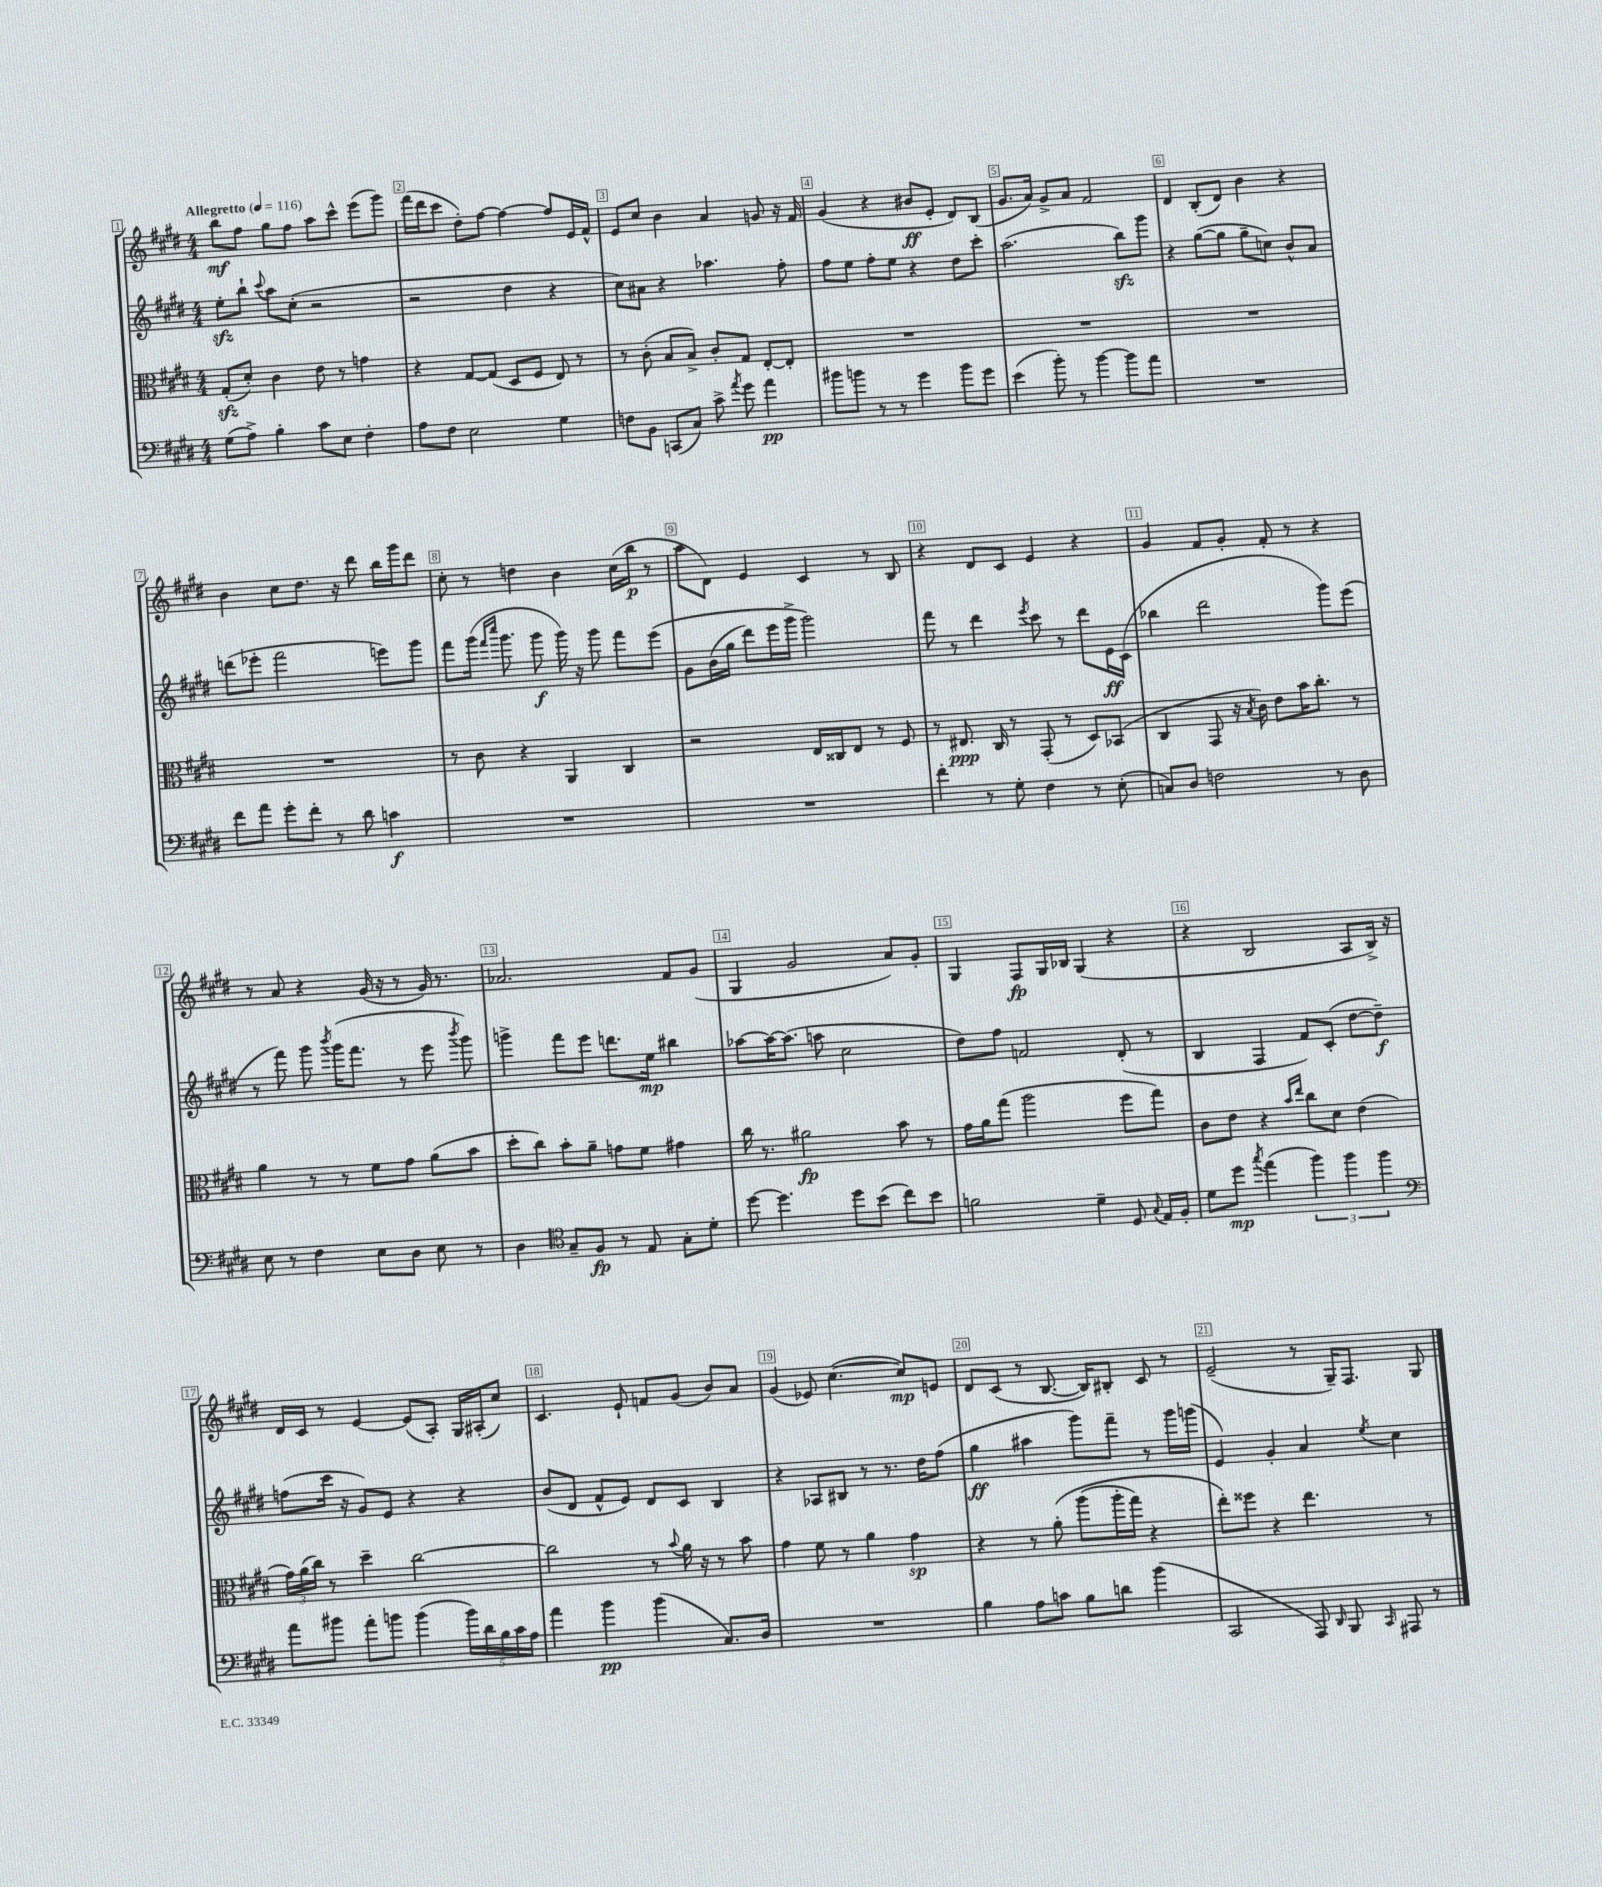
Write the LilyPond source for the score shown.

<<
\new StaffGroup <<
\new Staff = "s0" {
    \clef treble \key e \major \numericTimeSignature \time 4/4 \tempo "Allegretto" 4 = 116
    \autoBeamOff b''8[\mf fis''8] gis''8[ fis''8] a''8[ cis'''8]-^ e'''8[( gis'''8]) |
    fis'''16[( dis'''16 cis'''8] dis''8[-.) fis''8]~ fis''4~ fis''8[ e'16 fis'16]-^ |
    e'8[ cis''8] b'4 a'4 g'8 r16 fis'16 |
    gis'4( r4 bis'8[\ff e'8]-. dis'8[) b8]( |
    gis'8.[ a'16]) gis'8[-> a'8] fis'2 |
    dis'4 b8[-.( dis'8]) b'4 r4 |
    b'4 cis''8[ dis''8.] r16 dis'''8 b''16[ gis'''16 dis'''8] |
    cis''8-. r8 d''4 b'4 cis''16[( b''16]\p r8 |
    a''8[ dis'8]) e'4 cis'4 r8 b8 |
    r4 dis'8[ cis'8] e'4 r4 |
    gis'4 fis'8[ gis'8]-. fis'8-. r8 r4 |
    r8 a'8 r4 gis'16( r16 r8 gis'16) r8. |
    aes'2. fis'8[ gis'8]( |
    gis4 gis'2 a'8[) gis'8]-. |
    gis4 fis8[\fp gis16 bes16] gis4( r4 |
    r4 b2 a8[ b16]->) r16 |
    dis'16[ cis'16] r8 e'4~ e'8[( a8]-.) gis16[ ais16-.( cis''8]) |
    cis'4. e'8-! f'8[ gis'8]( b'8[) a'8] |
    gis'4( ees'8) cis''4.~( cis''8[\mp) e'8] |
    dis'8[ cis'8]( r8 b8.~ b16[) bis8]-. cis'8 r8 |
    e'2--( r8 gis16[--) fis8.] gis8 \bar "|." |
}
\new Staff = "s1" {
    \clef treble \key e \major \numericTimeSignature \time 4/4
    \autoBeamOff e''8[-.\sfz b''8]-! \appoggiatura { cis'''8 } a''8[ cis''8]-.( r2 |
    r2 dis''4 r4 |
    cis''8[) ais'8] r4 aes''4. fis''8-. |
    fis''8[ e''8] fis''8[-. e''8] r4 dis''8[ cis'''8]-. |
    a''2.( b''8[\sfz) gis'''8] |
    r4 gis''8[~( gis''8] gis''8[-- c''8]) b'8[-^ a'8] |
    d'''8[( ees'''8]-. fis'''2 e'''8[) gis'''8] |
    fis'''8[ gis'''16]( \grace { fis'''16[ cis''''16] } gis'''8. gis'''8\f gis'''16) r16 gis'''8 fis'''8[ e'''8]\( |
    gis'8[ b'16( gis''16] dis'''8[) e'''16 gis'''16]-> gis'''2\) |
    fis'''8 r8 dis'''4 \acciaccatura { e'''8 } cis'''8 r8 dis'''8[ e'16\ff cis'16]( |
    bes''4 dis'''2 gis'''8[) e'''8]( |
    r8 fis'''8) gis'''8 \acciaccatura { b'''8 } gis'''16[( fis'''8.] r8 e'''8 \acciaccatura { b'''8 } gis'''8) |
    g'''4-> fis'''8[ e'''8] d'''8.[ e''16]\mp bis''4 |
    aes''8[~ aes''16~ aes''8.]( a''8 cis''2 |
    dis''8[) fis''8] f'2 dis'8-.( r8 |
    b4 fis4 fis'8[) cis'8]-.( dis''8[~ dis''8]--\f) |
    f''8[( cis'''16] r16 gis'8[) e'8] r4 r4 |
    b'8[( dis'8] fis'8[-^ e'8]) dis'8[ cis'8] b4 |
    r4 aes8[ bis8] r8 r8. dis''16[ fis''8]( |
    gis''4\ff ais''4 gis'''8[) fis'''8]-- r8 gis'''16[ g'''16]( |
    e'4) gis'4-. a'4 \acciaccatura { e''8 } cis''4 \bar "|." |
}
\new Staff = "s2" {
    \clef alto \key e \major \numericTimeSignature \time 4/4
    \autoBeamOff gis8[-.\sfz( dis'8]-.) cis'4 e'8 r8 g'4 |
    r4 gis8[~ gis8]( dis8[ fis8] e8) r8 |
    r8 cis'8-.( b8[ b8]->) cis'8[-. gis8] e8[~-. e8]-. |
    R1 |
    R1 |
    R1 |
    R1 |
    r8 cis'8 r4 a,4 cis4 |
    r2 e16[ cisis16 e8] r8 fis8 |
    r8 eis8.\ppp cis16 r8 gis,8-.( r8 dis8[) bes,8]( |
    cis4 gis,8 r16 \acciaccatura { b8 } cis'16) e'8[ b'16 cis''8.]-. r8 |
    a'4 r8 r8 fis'8[ gis'8] a'8[( b'8] |
    dis''8[-. cis''8]) b'8[-. a'8]-- g'8[ fis'8] gis'4 |
    cis''16 r8. ais'2\fp b'8 r8 |
    gis'16[ a'16 gis''8]( a''2 fis''8[ gis''8]) |
    cis'8[ e'8] r4 \grace { b'16[ e''16] } cis''8[ dis'8] e'4( |
    \tuplet 3/2 { gis'16[) a'16( cis''16]) } r8 dis''4-- cis''2~ |
    cis''2 r8 \appoggiatura { b'8 } a'16 r16 r8 b'8 |
    gis'4 fis'8 r8 a'4 gis'4\sp |
    r4 r8 a'8-.\( a''8[( a''16-. gis''16]) r4 |
    e''8[-.\) fisis''8] r4 e''4. r8 \bar "|." |
}
\new Staff = "s3" {
    \clef bass \key e \major \numericTimeSignature \time 4/4
    \autoBeamOff gis8[( a8]->) b4-. cis'8[ e8] fis4-. |
    a8[ fis8] e2 gis4 |
    f8[ b,8] c,8[( cis8]) cis'8-> \acciaccatura { a'8 } gis'8 a'4\pp |
    bis'8[ b'8] r8 r8 gis'4 b'8[ gis'8] |
    e'4( b'8-.) r8 b'4~ b'8[ a'8] |
    R1 |
    fis'8[ a'8] gis'8[-. fis'8]-. r8 dis'8 c'4\f |
    R1 |
    R1 |
    fis'4-. r8 gis8-. fis4 r8 e8-.( |
    c8[) dis8] f2 r8 dis8 |
    e8 r8 fis4 e8[ dis8] e8 r8 |
    dis4 \clef tenor gis8[-- fis8]\fp r8 e8 gis8[-. dis'8]-. |
    dis''8~ dis''4. dis''8[ b'8]( cis''8[) b'8] |
    f'2 dis'4-- dis8 \appoggiatura { gis8 } e16[ fis16]-. |
    dis'8[ dis''8]\mp \acciaccatura { gis''8 } e''4( \tuplet 3/2 { fis''4) fis''4 fis''4 } |
    \clef bass a'8[ bis'8] a'8[-. b'8] b'4( \tuplet 5/4 { b'16[) dis'16 b16 cis'16 a16] } |
    a'4 b'4\pp b'4( cis8.[) dis16] |
    R1 |
    b4 a8[ c'8] b8[ d'8] b'4( |
    cis,2 a,,8) \grace { dis,16 } b,,8 \grace { cis,16 } ais,,8 r8 \bar "|." |
}
>>
>>
\layout { \context { \Score \override BarNumber.break-visibility = ##(#f #t #t) barNumberVisibility = #all-bar-numbers-visible \override BarNumber.stencil = #(make-stencil-boxer 0.1 0.3 ly:text-interface::print) } }
